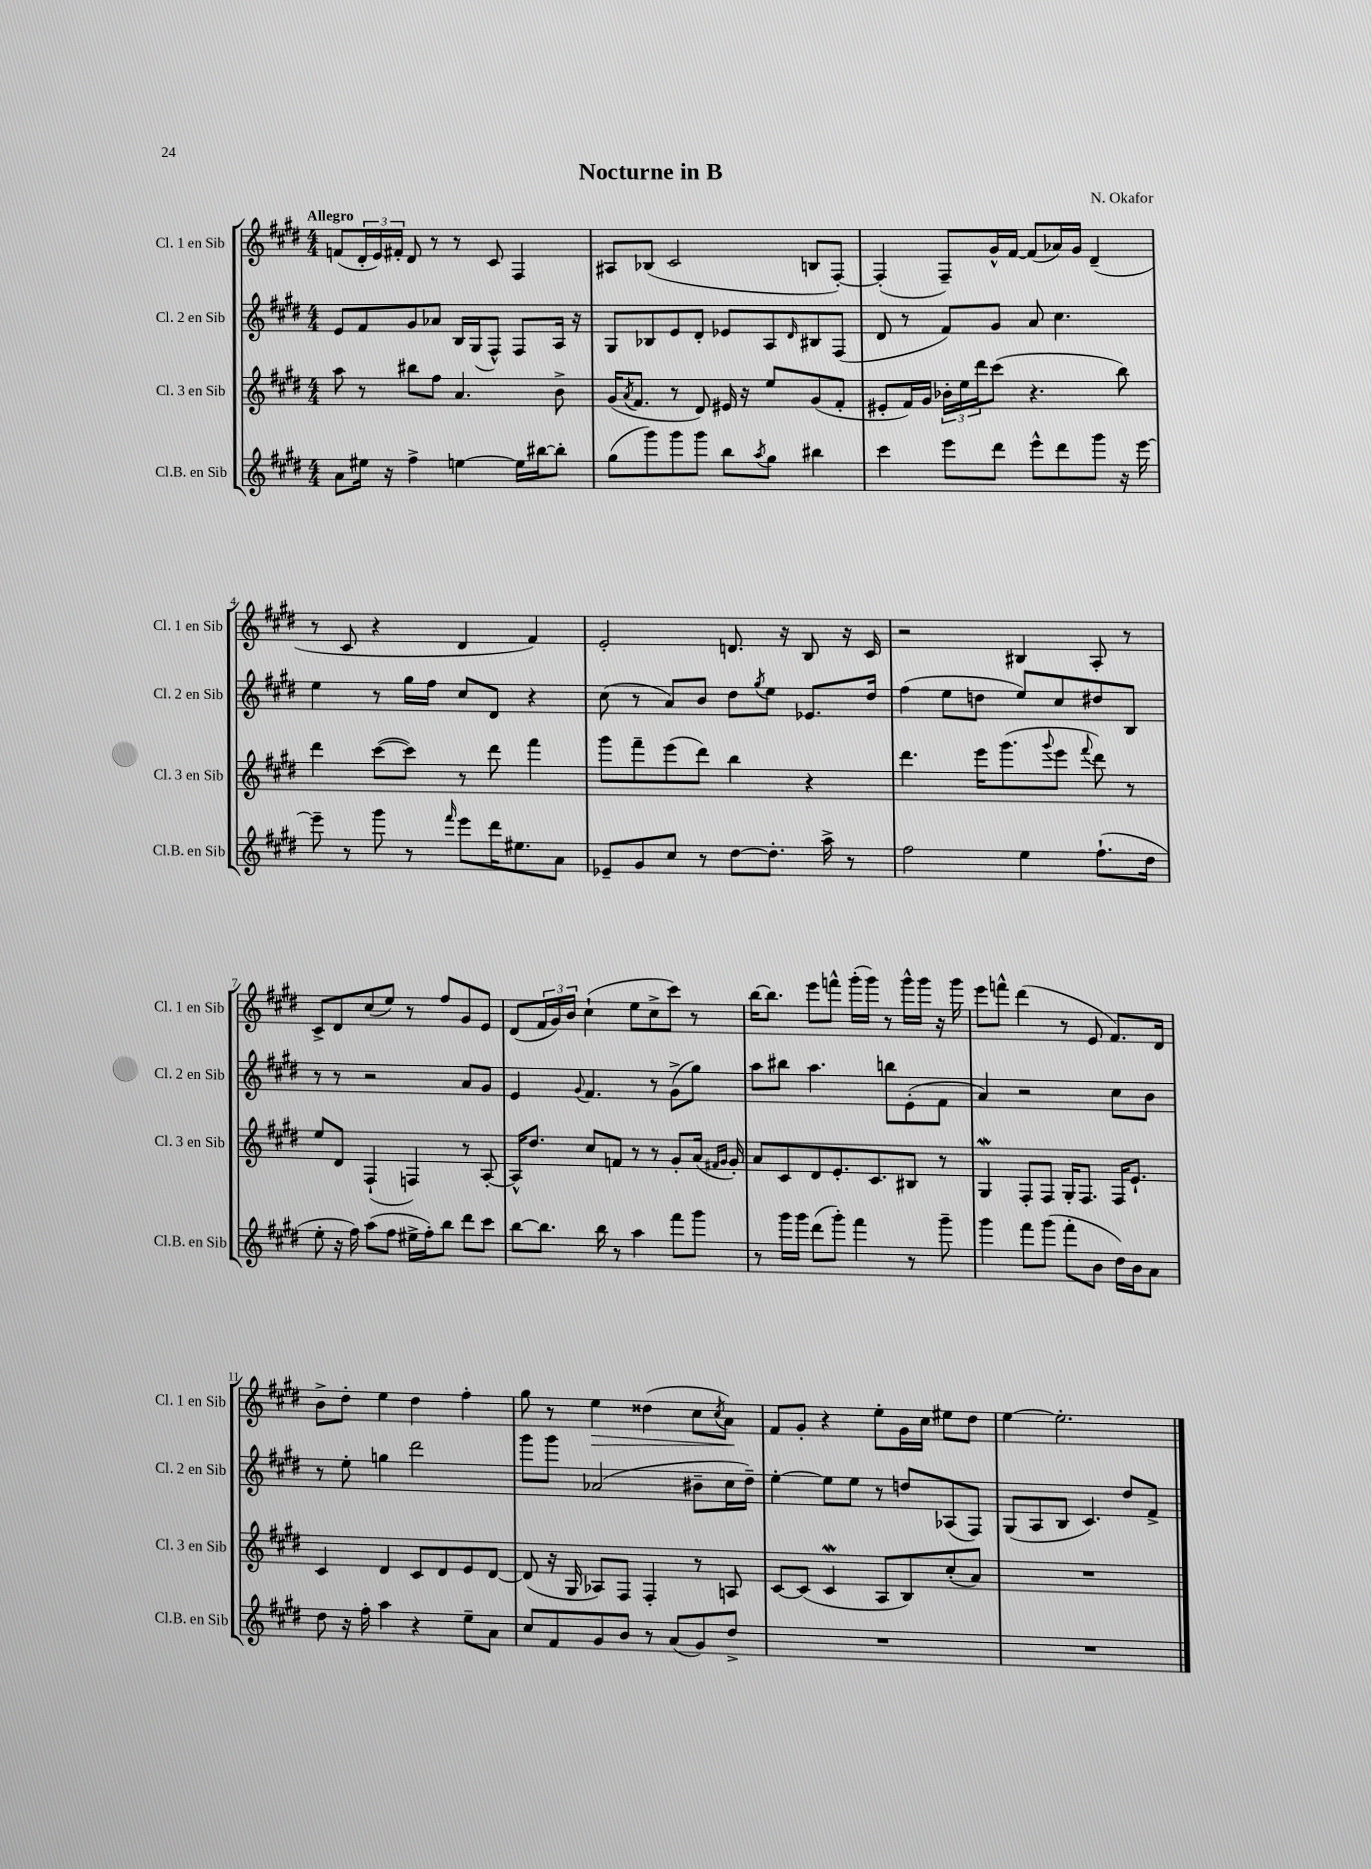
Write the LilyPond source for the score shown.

\header { title = "Nocturne in B" composer = "N. Okafor" }
<<
\new StaffGroup <<
\new Staff = "s0" \with { instrumentName = "Cl. 1 en Sib" shortInstrumentName = "Cl. 1 en Sib" } {
    \clef treble \key e \major \numericTimeSignature \time 4/4 \tempo "Allegro"
    f'8( \tuplet 3/2 { dis'16-. e'16) fis'16-. } dis'8 r8 r8 cis'8 fis4 |
    ais8 bes8( cis'2 b8 fis8~-.) |
    fis4-.( fis8--) gis'16-^ fis'16~ fis'8( aes'16) gis'16 dis'4--( |
    r8 cis'8 r4 dis'4 fis'4) |
    e'2-. d'8. r16 b8 r16 cis'16 |
    r2 bis4 a8-. r8 |
    cis'8-> dis'8 cis''8( e''8) r8 fis''8 gis'8 e'8 |
    dis'8( \tuplet 3/2 { fis'16 gis'16) b'16 } cis''4-!( e''8 cis''8-> cis'''8) r8 |
    b''16~ b''8. e'''8 f'''8-^ gis'''16-.( gis'''16) r8 gis'''16-^ gis'''16 r16 gis'''16 |
    e'''8 f'''8-^ dis'''4( r8 e'8 fis'8.) dis'16 |
    b'8-> dis''8-. e''4 dis''4 fis''4-. |
    gis''8 r8 e''4\> disis''4( cis''8 \acciaccatura { cis''8 } a'8\!) |
    fis'8 gis'8-. r4 e''8-. gis'16 cis''16 eis''8 dis''8 |
    e''4~ e''2.-. \bar "|." |
}
\new Staff = "s1" \with { instrumentName = "Cl. 2 en Sib" shortInstrumentName = "Cl. 2 en Sib" } {
    \clef treble \key e \major \numericTimeSignature \time 4/4
    e'8 fis'8 gis'8 aes'8 b16 gis16( fis8-^) fis8 a16 r16 |
    gis8 bes8 e'8 dis'8-. ees'8 a8 \grace { dis'16 } bis8 fis8( |
    dis'8 r8 fis'8) gis'8 a'8 cis''4. |
    e''4 r8 gis''16 fis''16 cis''8 dis'8 r4 |
    cis''8( r8 a'8) b'8 dis''8 \acciaccatura { gis''8 } e''8 ees'8. dis''16 |
    fis''4( e''8 d''8 e''8) cis''8 dis''8 b8 |
    r8 r8 r2 a'8 gis'8 |
    e'4 \appoggiatura { gis'8 } fis'4. r8 gis'8->( gis''8) |
    a''8 bis''8 a''4. b''8 e'8-.( fis'8 |
    a'4) r2 cis''8 b'8 |
    r8 e''8-. g''4 dis'''2 |
    gis'''8 gis'''8 aes'2( bis'8-- cis''16 dis''16--) |
    e''4~-. e''8 e''8 r8 d''8 aes8( fis8) |
    gis8( a8 b8 cis'4.) dis''8 fis'8-> \bar "|." |
}
\new Staff = "s2" \with { instrumentName = "Cl. 3 en Sib" shortInstrumentName = "Cl. 3 en Sib" } {
    \clef treble \key e \major \numericTimeSignature \time 4/4
    a''8 r8 bis''8 fis''8 a'4. b'8-> |
    gis'16( \acciaccatura { a'8 } fis'8. r8 dis'8) eis'16 r16 e''8 gis'8( fis'8-. |
    eis'8-. fis'16) gis'16 \tuplet 3/2 { bes'16-. e''16 dis'''16 } cis'''8( r4. b''8) |
    dis'''4 cis'''8~( cis'''8) r8 dis'''8 fis'''4 |
    gis'''8 fis'''8-- e'''8( dis'''8) b''4 r4 |
    dis'''4. e'''16 gis'''8.( \appoggiatura { gis'''8 } e'''8 \appoggiatura { fis'''8 } dis'''8) r8 |
    e''8 dis'8 fis4-!( f4) r8 a8~-. |
    a16-^ dis''8. cis''8 f'8 r8 r8 gis'8-. a'16( \grace { fis'16 gis'16 } gis'16-.) |
    a'8 cis'8 dis'8 e'8.-. cis'8. bis8 r8 |
    gis4\mordent fis8-. fis8 gis16-. fis8. fis16 e'8.-! |
    cis'4 dis'4 cis'8 dis'8 e'8 dis'8~ |
    dis'8( r16 gis16 aes8) fis8 fis4-. r8 a8 |
    cis'8~ cis'8( cis'4\mordent a8 b8) cis''8-.( a'8) |
    R1 \bar "|." |
}
\new Staff = "s3" \with { instrumentName = "Cl.B. en Sib" shortInstrumentName = "Cl.B. en Sib" } {
    \clef treble \key e \major \numericTimeSignature \time 4/4
    a'8 eis''16 r16 fis''4-> e''4~ e''16 bis''16~ bis''8-. |
    gis''8( gis'''8) gis'''8 gis'''8 b''8 \acciaccatura { a''8 } gis''8 bis''4 |
    cis'''4 e'''8 dis'''8 e'''8-^ dis'''8 gis'''8 r16 e'''16~ |
    e'''8-- r8 gis'''8 r8 \grace { fis'''16 } e'''8 dis'''16 eis''8. a'8 |
    ees'8-- gis'8 cis''8 r8 dis''8~ dis''8.-. a''16-> r8 |
    fis''2 e''4 fis''8.-!( dis''16 |
    e''8-. r16 fis''16) a''8( fis''8 eis''16-> fis''16-.) b''8 dis'''8 cis'''8 |
    b''8~ b''8. b''16 r8 a''4 fis'''8 gis'''8 |
    r8 gis'''16 gis'''16 dis'''8( gis'''8-.) fis'''4 r8 gis'''8-- |
    gis'''4 fis'''8 gis'''8( fis'''8-. b'8 dis''16) b'16 a'8 |
    dis''8 r16 fis''16-. a''4 r4 e''8-- a'8 |
    cis''8 fis'8 gis'8 b'8 r8 a'8( gis'8) dis''8-> |
    R1 |
    R1 \bar "|." |
}
>>
>>
